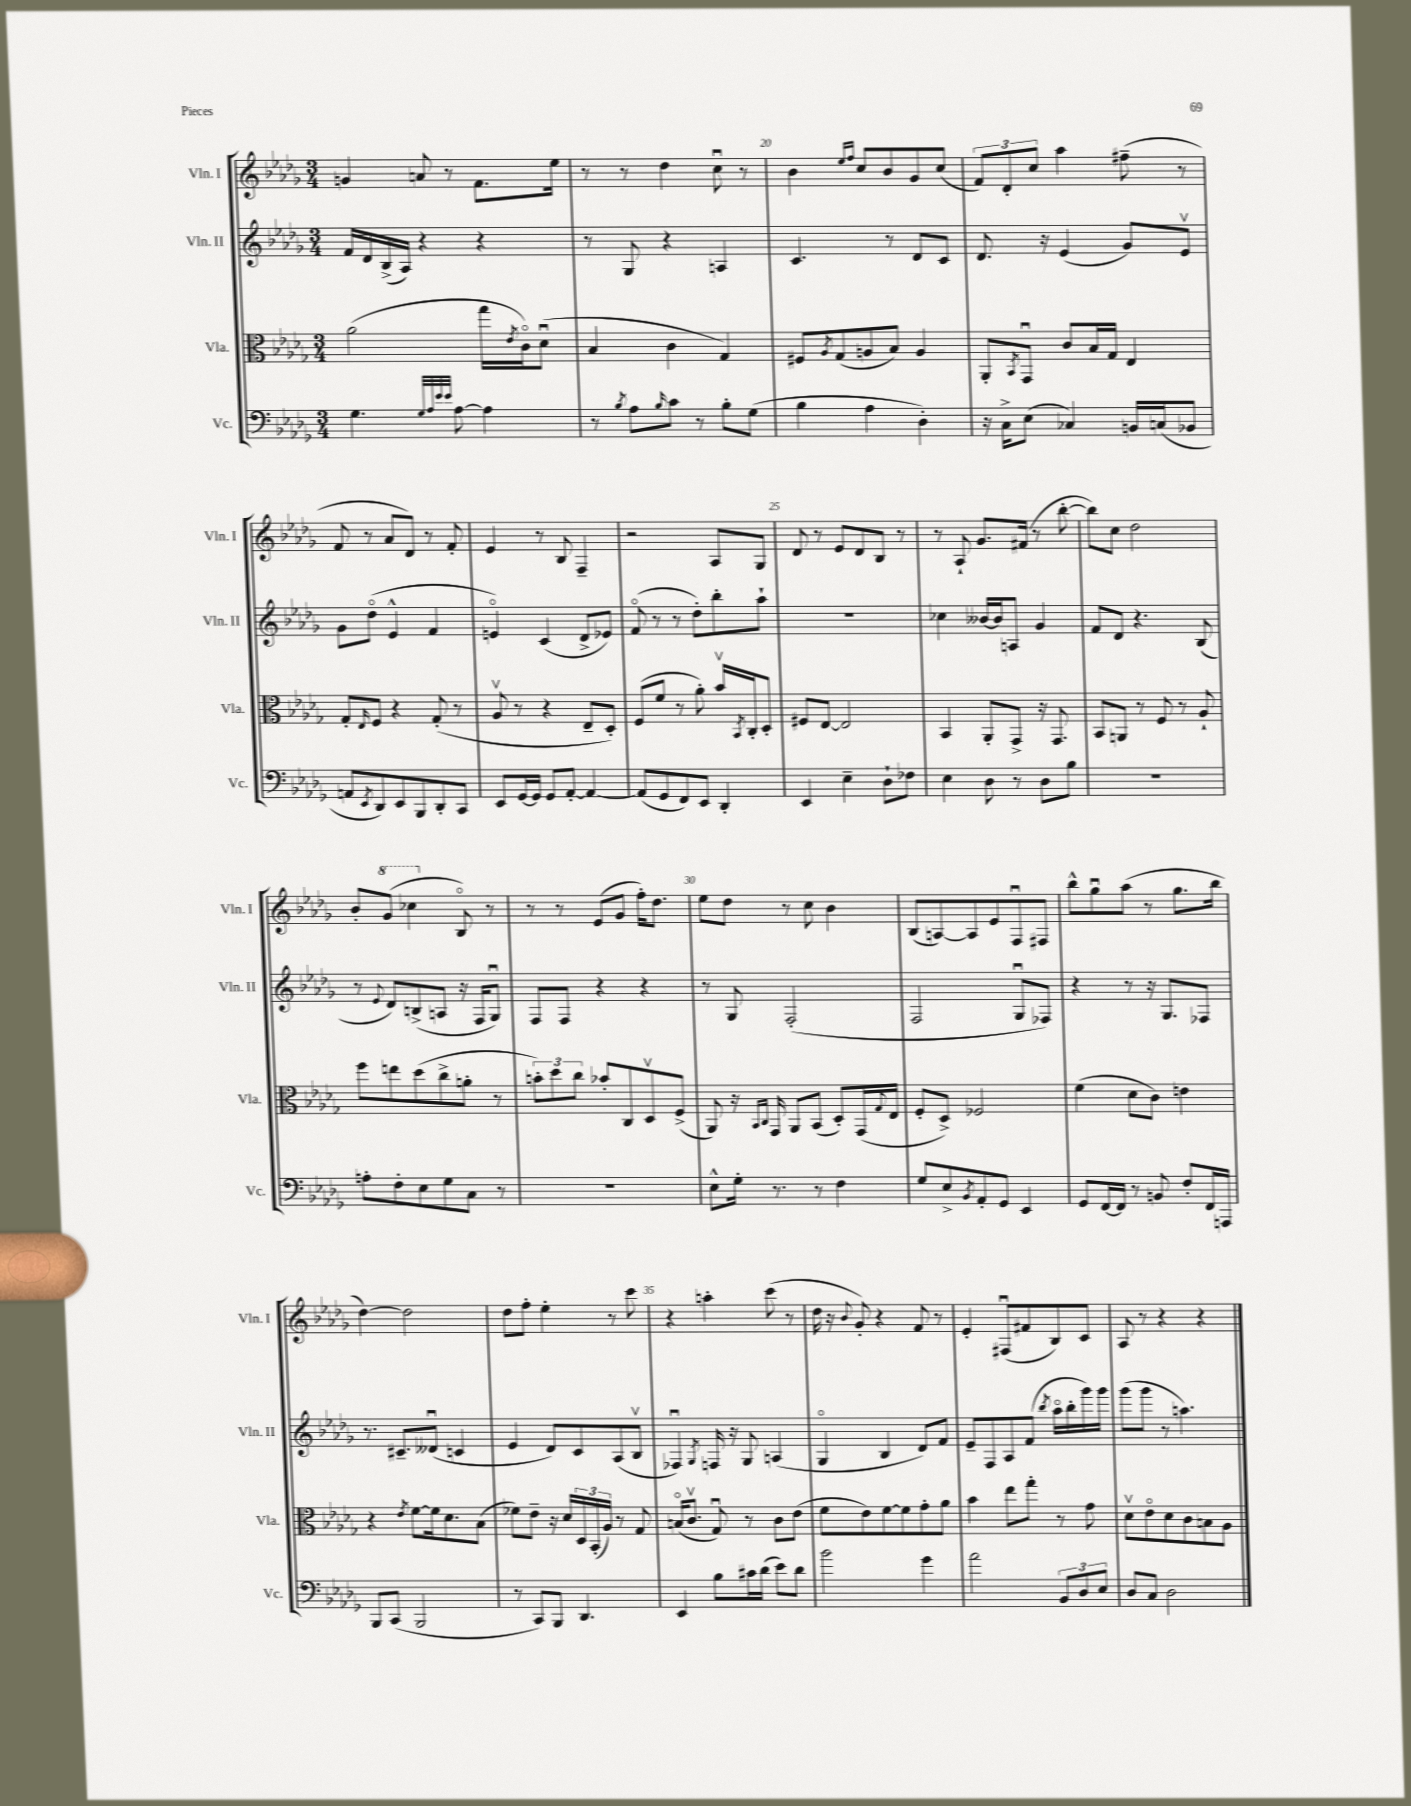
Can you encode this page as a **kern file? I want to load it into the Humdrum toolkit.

**kern	**kern	**kern	**kern
*staff4	*staff3	*staff2	*staff1
*clefF4	*clefC3	*clefG2	*clefG2
*k[b-e-a-d-g-]	*k[b-e-a-d-g-]	*k[b-e-a-d-g-]	*k[b-e-a-d-g-]
*M3/4	*M3/4	*M3/4	*M3/4
4.G-\	(2a-\	16f/LL	4g/
.	.	16d-/	.
.	.	(16B-^/	.
.	.	16A-/JJ)	.
.	.	4r	8a/
32qqG-/LLL	.	.	.
32qqA-/	.	.	.
32qqe-/	.	.	.
32qqe-/JJJ	.	.	.
[8A-\	.	.	8r
4A-\]	16gg-\LL	4r	8.f\L
.	8qe-/	.	.
.	16co\J)	.	.
.	(8d-u\J	.	.
.	.	.	16ee-\Jk
=	=	=	=
8r	4B-/	8r	8r
8qB-/	.	.	.
8A-\L	.	8G-/	8r
16qqB-/	.	.	.
8c\J	4c\	4r	4dd-\
8r	.	.	.
8B-'\L	4G-/)	4A/	8ccu\
(8G-\J	.	.	8r
=	=	=	=
4B-\	8F#/L	4.c/	4b-\
.	8qA-/	.	.
.	(8G-/	.	.
.	.	.	16qqee-/LL
.	.	.	16qqff/JJ
4A-\	8A/	.	8cc/L
.	8B-/J)	8r	8b-/
4D-'\)	4A/	8d-/L	8g-/
.	.	8c/J	(8cc/J
=	=	=	=
16r	8AA-'/L	8.d-/	12f/L)
16C^\LK	.	.	.
.	.	.	12d-'/
.	8qBB-/	.	.
(8E-\J	8GG-u/J	.	.
.	.	.	12cc/J
.	.	16r	.
4C-/)	8c/L	(4e-/	4aa-\
.	16B-/L	.	.
.	16G-/JJ	.	.
16BB/LL	4E-/	8g-/L)	(8ff#~\
(16C/J	.	.	.
8BB-/J	.	8e-v/J	8r
=	=	=	=
8AA/L	8G-'/L	8g-\L	8f/
8qEE-/	16qqE-/	.	.
8DD-/)	8F/J	(8dd-o\J	8r
8EE-/	4r	4e-^^/	8a-/L
8BBB-/	.	.	8d-/J)
8DD-'/	(8G-'/	4f/	8r
8CC/J	8r	.	8f'/
=	=	=	=
8EE-/L	8A-v/	4eo/)	4e-/
[16GG-/L	8r	.	.
16GG-/]JJ	.	.	.
8GG-/L	4r	(4c/	8r
[8AA-'/J	.	.	8B-/
4AA-/_	8E-~/L	8d-^/L	4F~/
.	8D-'/J)	8e-/J)	.
=	=	=	=
(8AA-/]L	(8F/L	(8fo/	2r
8GG-/	8f/J	8r	.
8FF/)	8r	8r	.
8EE-/J	8a-'\)	8dd-'\L)	.
4DD-'/	16b-v/LL	8bb-'\	8A-/L
.	8qBB-/	.	.
.	16C'/J	.	.
.	8D-'/J	8aa-`\J	8G-/J
=	=	=	=
4EE-/	8F#/L	2.r	8d-/
.	[8E-/J	.	8r
4E-~\	2E-/]	.	8e-/L
.	.	.	8d-/
8D-`\L	.	.	8B-/J
8F-\J	.	.	8r
=	=	=	=
4E-\	4BB-/	4cc-\	8r
.	.	.	8A-`/
8D-\	8AA-'/L	[16b--/LL	8.g-/L
.	.	16b--/]J	.
8r	8GG-^/J	8A/J	.
.	.	.	(16f#/Jk
8D-\L	16r	4g-/	8r
.	8.GG-/	.	.
8B-\J	.	.	[8bb-'\
=	=	=	=
2.r	8BB-/L	8f/L	8bb-\]L)
.	8AA/J	8d-/J	8cc\J
.	8r	4.r	2dd-\
.	8F/	.	.
.	8r	.	.
.	8A-`/	(8B-/	.
=	=	=	=
8A'\L	8ff\L	8r	8b-'/L
.	.	8qqe-/	.
8F'\	8ee\	8d-/L)	(8gg-/J
8E-\	(8dd-\	(8B^/	4ccc-\
8G-\	8cc^\	8A/J	.
8C\J	8a'\J	16r	8B-o/)
.	.	16F/LK	.
8r	8r	8G-u/J)	8r
=	=	=	=
2.r	12b'\L)	8F/L	8r
.	12dd-\	.	.
.	.	8F/J	8r
.	12cc\J	.	.
.	8b-'/L	4r	(8e-/L
.	8C/	.	8g-/J
.	8D-v/	4r	16ff'\LK)
.	.	.	8.dd-\J
.	(8F^/J	.	.
=	=	=	=
8E-^^\L	8AA-/)	8r	8ee-\L
16G-'\Jk	16r	8G-/	8dd-\J
.	16qqBB-/LL	.	.
.	16qqC/JJ	.	.
8.r	16GG-/	.	.
.	8AA-/L	(2F'/	8r
8r	(8BB-/J	.	8cc\
4F\	8D-'/L)	.	4b-\
.	(16GG-/L	.	.
.	8qqG-/	.	.
.	16E-/JJ	.	.
=	=	=	=
8G-/L	8F'/L	2F/	(8B-/L
8E-^/	8D-^/J)	.	[8A/)
8qBB-/	.	.	.
8AA-'/	2F-/	.	8A/]
8GG-/J	.	.	8e-/
4EE-/	.	8G-u/L	8Fu/
.	.	8F-/J)	8F#/J
=	=	=	=
8GG-/L	(4f\	4r	8bb-^^\L
[16FF/L	.	.	8gg-u\
16FF/]JJ	.	.	.
8r	8d-\L	8r	(8aa-\J
8BB/	8c\J)	16r	8r
.	.	8.G-/L	.
8F'/L	4e\	.	8.gg-\L
16FF/L	.	8F-/J	.
16AAA/JJ	.	.	16bb-\Jk
=	=	=	=
8BBB-/L	4r	8.r	[4dd-\)
(8CC/J	.	.	.
.	.	8.c#~/L	.
.	8qe-/	.	.
2BBB-/	[8f\L	.	2dd-\]
.	16f\]k	(8d--u/J	.
.	8.d-\	.	.
.	.	4c/	.
.	(8B-\J	.	.
=	=	=	=
8r	8f-\L)	4e-/	8dd-\L
8CC/L)	8e-~\J	.	8ff'\J
8BBB-/J	16r	8d-/L)	4ee-'\
.	16d-/LL	.	.
4.DD-/	24D-/	8c/	.
.	(24BB-'/	.	.
.	24A-/JJ)	.	.
.	8r	(8A-/	8r
.	8G-/	8B-v/J	8ccc\
=	=	=	=
4EE-/	(16Bo/LK	4F-u/)	4r
.	8.cv/J	.	.
.	.	8qG-/	.
8B-\L	8G-u/)	16F/	4aa'\
.	.	16r	.
16c#\L	8r	8G-/	.
(16d-\JJ	.	.	.
8e-\L)	8c\L	(4A/	(8ccc\
8d-\J	(8e-\J	.	8r
=	=	=	=
2b-\	8f\L	4G-o/	16dd-\
.	.	.	16r
.	.	.	8qqb-/
.	8e-\)	.	8g-'/)
.	[8f\	4B-/	4r
.	8f\]	.	.
4g-\	8g-'\	8d-/L)	8f/
.	8a-\J	8f/J	8r
=	=	=	=
2a-\	4b-\	8e-~/L	4e-'/
.	.	8F/	.
.	8ee-\L	8A-/	(8F#u/L
.	8gg-'\J	(8f/J	8f#/
.	.	8qbb-/	.
12BB-/L	8r	16aa-o\LL	8B-/)
.	.	16bb-'\	.
12D-/	.	.	.
.	8g-\	16ggg-\)	8c/J
12E-/J	.	.	.
.	.	16ggg-\JJ	.
=	=	=	=
8D-/L	8d-v\L	(8ggg-\L	8A-/
8C/J	8e-o\	8ggg-\J	8r
2D-\	8d-\	8r	4r
.	8c\	4.aa\)	.
.	8B\	.	4r
.	8A-\J	.	.
==	==	==	==
*-	*-	*-	*-
